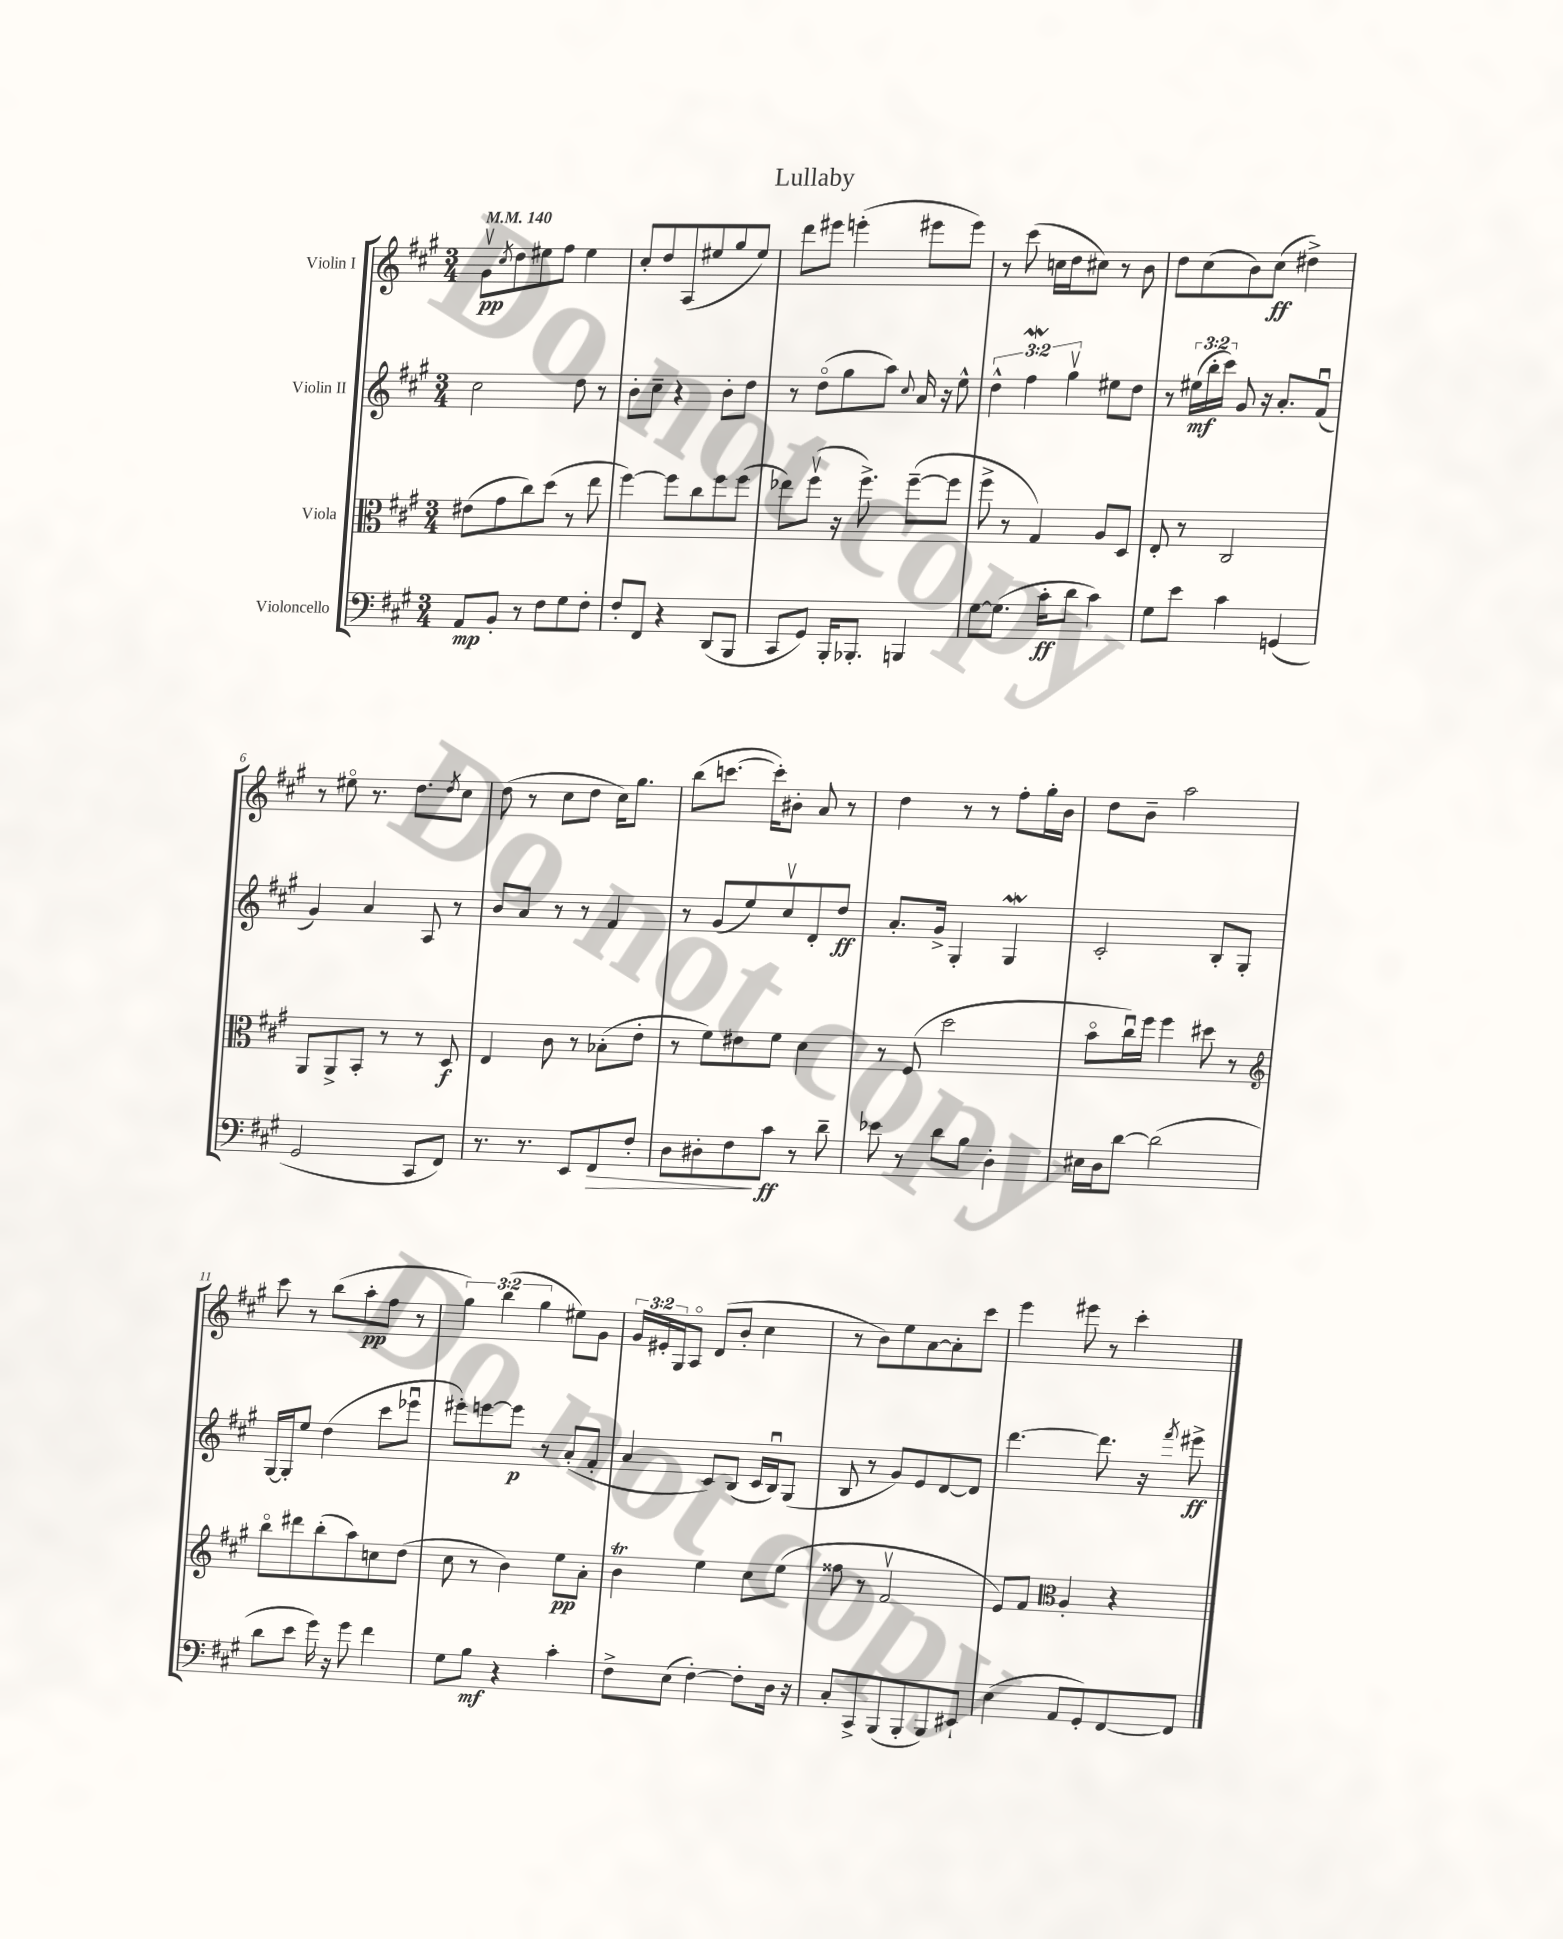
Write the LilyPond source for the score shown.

\header { title = "Lullaby" }
<<
\new StaffGroup <<
\new Staff = "s0" \with { instrumentName = "Violin I" } {
    \clef treble \key a \major \numericTimeSignature \time 3/4 \override Staff.TupletNumber.text = #tuplet-number::calc-fraction-text \tempo 4 = 140
    gis'8\upbow\pp \acciaccatura { cis''8 } d''8 eis''8 fis''8 eis''4 |
    cis''8-. d''8 a8( eis''8 gis''8 eis''8) |
    d'''8 eis'''8 e'''4-.( eis'''8 eis'''8) |
    r8 cis'''8( c''16 d''16 cis''8) r8 b'8 |
    d''8 cis''8( b'8) cis''8\ff( dis''4->) |
    r8 eis''8\flageolet r8. d''8. \acciaccatura { d''8 } cis''8 |
    d''8( r8 cis''8 d''8 cis''16) gis''8. |
    b''8( c'''8.~ c'''16-.) bis'8-. a'8 r8 |
    d''4 r8 r8 fis''8-. gis''16-. b'16 |
    d''8 b'8-- a''2 |
    cis'''8 r8 b''8( a''8-.\pp fis''8 r8 |
    \tuplet 3/2 { gis''4) b''4( gis''4 } eis''8) gis'8 |
    \tuplet 3/2 { gis'16 eis'16-. gis16 } a8\flageolet d'8( b'8-. cis''4 |
    r8 b'8) e''8 a'8~ a'8-. cis'''8 |
    e'''4 eis'''8 r8 cis'''4-. \bar "|." |
}
\new Staff = "s1" \with { instrumentName = "Violin II" } {
    \clef treble \key a \major \numericTimeSignature \time 3/4 \override Staff.TupletNumber.text = #tuplet-number::calc-fraction-text
    cis''2 d''8 r8 |
    b'8-. cis''8-- r4 b'8-. d''8 |
    r8 d''8\flageolet( gis''8 a''8) \appoggiatura { cis''8 } a'16 r16 e''8-^ |
    \tuplet 3/2 { d''4-^ fis''4\mordent gis''4\upbow } eis''8 d''8 |
    r8 \tuplet 3/2 { eis''16\mf( b''16-. cis'''16) } gis'8 r16 a'8.-. fis'8\downbow( |
    gis'4) a'4 a8 r8 |
    b'8 a'8 r8 r8 fis'4 |
    r8 gis'8( e''8) cis''8\upbow d'8-. d''8\ff |
    a'8.-. gis'16-> gis4-. gis4\mordent |
    cis'2-. b8-. gis8-. |
    gis16~ gis16-. e''8 d''4( cis'''8 ees'''8\downbow |
    eis'''8-.) e'''8~ e'''8\p r8 a'8-.( fis'8-. |
    a'4 cis'8) b8( cis'16 b16\downbow) gis8( |
    b8 r8 gis'8) e'8 d'8~ d'8 |
    d'''4.~ d'''8. r16 \acciaccatura { fis'''8 } eis'''8->\ff \bar "|." |
}
\new Staff = "s2" \with { instrumentName = "Viola" } {
    \clef alto \key a \major \numericTimeSignature \time 3/4
    eis'8( gis'8 cis''8) d''8( r8 e''8 |
    fis''4~) fis''8 cis''8 fis''8 fis''8( |
    ees''8) fis''8\upbow( r16 fis''8.->) fis''8~--( fis''8 |
    fis''8-> r8 gis4) a8 d8 |
    e8-. r8 cis2 |
    a,8 a,8-> b,8-. r8 r8 d8\f |
    e4 cis'8 r8 bes8-.( e'8-. |
    r8 fis'8) eis'8 fis'8 d'4 |
    r8 fis8( d''2 |
    b'8\flageolet cis''16\downbow) fis''16 fis''4 dis''8 r8 |
    \clef treble b''8\flageolet dis'''8 b''8-.( a''8) c''8 d''8( |
    cis''8 r8 b'4) e''8\pp a'8-. |
    b'4\trill e''4 cis''8 e''8( |
    fisis''8 r8 fis'2\upbow |
    e'8) fis'8 \clef alto a4-. r4 \bar "|." |
}
\new Staff = "s3" \with { instrumentName = "Violoncello" } {
    \clef bass \key a \major \numericTimeSignature \time 3/4
    a,8\mp b,8-. r8 fis8 gis8 fis8-. |
    fis8-. fis,8 r4 d,8( b,,8 |
    cis,8 gis,8) b,,16-. bes,,8.-. b,,4 |
    gis8~ gis8.( cis'16-.\ff d'8 cis'4) |
    gis8 e'8 cis'4 g,4( |
    gis,2 cis,8 fis,8) |
    r8. r8. e,8 fis,8\> fis8-. |
    d8 dis8-. fis8\! cis'8\ff r8 d'8-- |
    ees'8 r8 d'8 b8 d4-. |
    eis16 d16 d'8~ d'2( |
    d'8 e'8 gis'16) r16 gis'8 fis'4 |
    gis8 b8\mf r4 cis'4-. |
    fis8-> e8( fis4~-.) fis8-. d16 r16 |
    cis8-. cis,8-> b,,8( b,,8-. b,,8) eis,8-! |
    e4( a,8 gis,8-.) fis,8~ fis,8 \bar "|." |
}
>>
>>
